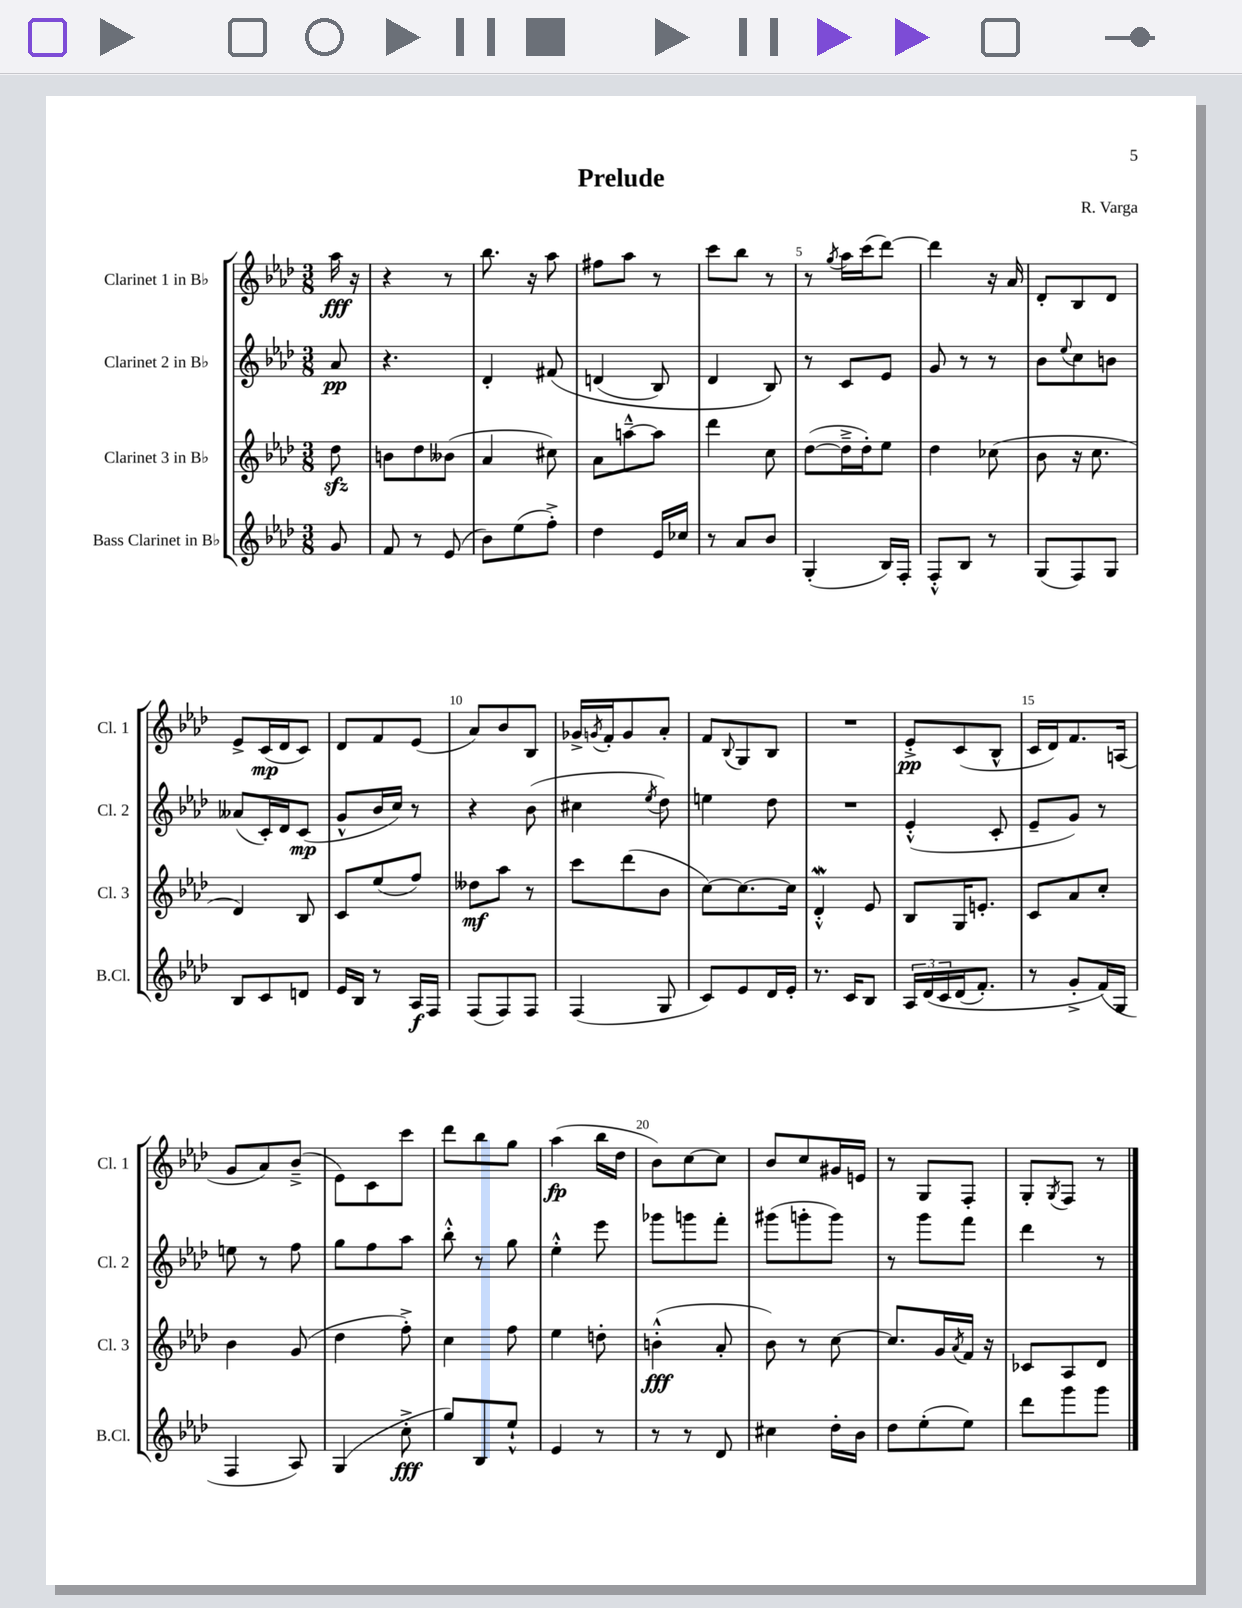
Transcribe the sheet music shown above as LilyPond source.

\header { title = "Prelude" composer = "R. Varga" }
<<
\new StaffGroup <<
\new Staff = "s0" \with { instrumentName = "Clarinet 1 in Bb" shortInstrumentName = "Cl. 1" } {
    \clef treble \key aes \major \numericTimeSignature \time 3/8 \partial 8
    aes''16\fff r16 |
    r4 r8 |
    bes''8. r16 aes''8 |
    fis''8 aes''8 r8 |
    c'''8 bes''8 r8 |
    r8 \acciaccatura { g''8 } aes''16 c'''16( des'''8~) |
    des'''4 r16 aes'16 |
    des'8-. bes8 des'8 |
    ees'8-> c'16\mp( des'16 c'8) |
    des'8 f'8 ees'8( |
    aes'8) bes'8 bes8 |
    ges'16-> \acciaccatura { g'8 } f'16-. g'8 aes'8-. |
    f'8 \appoggiatura { bes8 } g8 bes8 |
    R4. |
    ees'8-.->\pp c'8( bes8-^ |
    c'16 des'16) f'8. a16( |
    g'8 aes'8) bes'8--->( |
    ees'8) c'8 c'''8 |
    des'''8 bes''8 g''8 |
    aes''4\fp( bes''16 des''16 |
    bes'8) c''8~ c''8 |
    bes'8 c''8 gis'16 e'16 |
    r8 g8 f8-. |
    g8-. \acciaccatura { g8 } f8 r8 \bar "|." |
}
\new Staff = "s1" \with { instrumentName = "Clarinet 2 in Bb" shortInstrumentName = "Cl. 2" } {
    \clef treble \key aes \major \numericTimeSignature \time 3/8 \partial 8
    aes'8\pp |
    r4. |
    des'4-. fis'8\( |
    d'4( bes8) |
    des'4 bes8\) |
    r8 c'8 ees'8 |
    g'8 r8 r8 |
    bes'8 \appoggiatura { ees''8 } c''8 b'8 |
    aeses'8( c'16-.) des'16 c'8\mp( |
    g'8-^ bes'16 c''16) r8 |
    r4 bes'8( |
    cis''4 \acciaccatura { ees''8 } des''8) |
    e''4 des''8 |
    R4. |
    ees'4-.-^( c'8-. |
    ees'8-- g'8) r8 |
    e''8 r8 f''8 |
    g''8 f''8 aes''8 |
    bes''8-.-^ r8 g''8 |
    ees''4-.-^ ees'''8 |
    ges'''8 g'''8 f'''8-. |
    gis'''8( g'''8-. g'''8) |
    r8 g'''8 f'''8 |
    des'''4 r8 \bar "|." |
}
\new Staff = "s2" \with { instrumentName = "Clarinet 3 in Bb" shortInstrumentName = "Cl. 3" } {
    \clef treble \key aes \major \numericTimeSignature \time 3/8 \partial 8
    des''8\sfz |
    b'8 des''8 beses'8( |
    aes'4 cis''8) |
    aes'8 a''8~---^ a''8 |
    des'''4 c''8 |
    des''8~( des''16---> des''16-.) ees''8 |
    des''4 ces''8( |
    bes'8 r16 c''8. |
    des'4) bes8 |
    c'8 ees''8( f''8) |
    deses''8\mf aes''8 r8 |
    c'''8 des'''8( bes'8 |
    c''8~) c''8.~ c''16 |
    des'4-.-^\mordent ees'8 |
    bes8 g16 e'8.-. |
    c'8 aes'8 c''8-. |
    bes'4 g'8( |
    des''4 f''8-.->) |
    c''4 f''8 |
    ees''4 d''8-. |
    b'4-.-^\fff( aes'8-. |
    bes'8) r8 c''8~ |
    c''8. g'16 \acciaccatura { aes'8 } f'16 r16 |
    ces'8 aes8 des'8 \bar "|." |
}
\new Staff = "s3" \with { instrumentName = "Bass Clarinet in Bb" shortInstrumentName = "B.Cl." } {
    \clef treble \key aes \major \numericTimeSignature \time 3/8 \partial 8
    g'8 |
    f'8 r8 ees'8( |
    bes'8) ees''8( f''8-.->) |
    des''4 ees'16 ces''16 |
    r8 aes'8 bes'8 |
    g4-.( bes16) f16-. |
    f8-.-^ bes8 r8 |
    g8( f8) g8 |
    bes8 c'8 d'8 |
    ees'16 bes16 r8 aes16\f f16 |
    f8( f8) f8 |
    f4( g8 |
    c'8) ees'8 des'16 ees'16-. |
    r8. c'16 bes8 |
    \tuplet 3/2 { aes16 des'16\( c'16 } des'16( f'8.-.) |
    r8 g'8-.-> f'16(\) g16 |
    f4 aes8) |
    g4( c''8-.->\fff |
    g''8) bes8 ees''8-!-^ |
    ees'4 r8 |
    r8 r8 des'8 |
    cis''4 des''16-. bes'16 |
    des''8 ees''8-.( ees''8) |
    des'''8 g'''8 g'''8 \bar "|." |
}
>>
>>
\layout { \context { \Score \override BarNumber.break-visibility = ##(#f #t #t) barNumberVisibility = #(every-nth-bar-number-visible 5) } }
